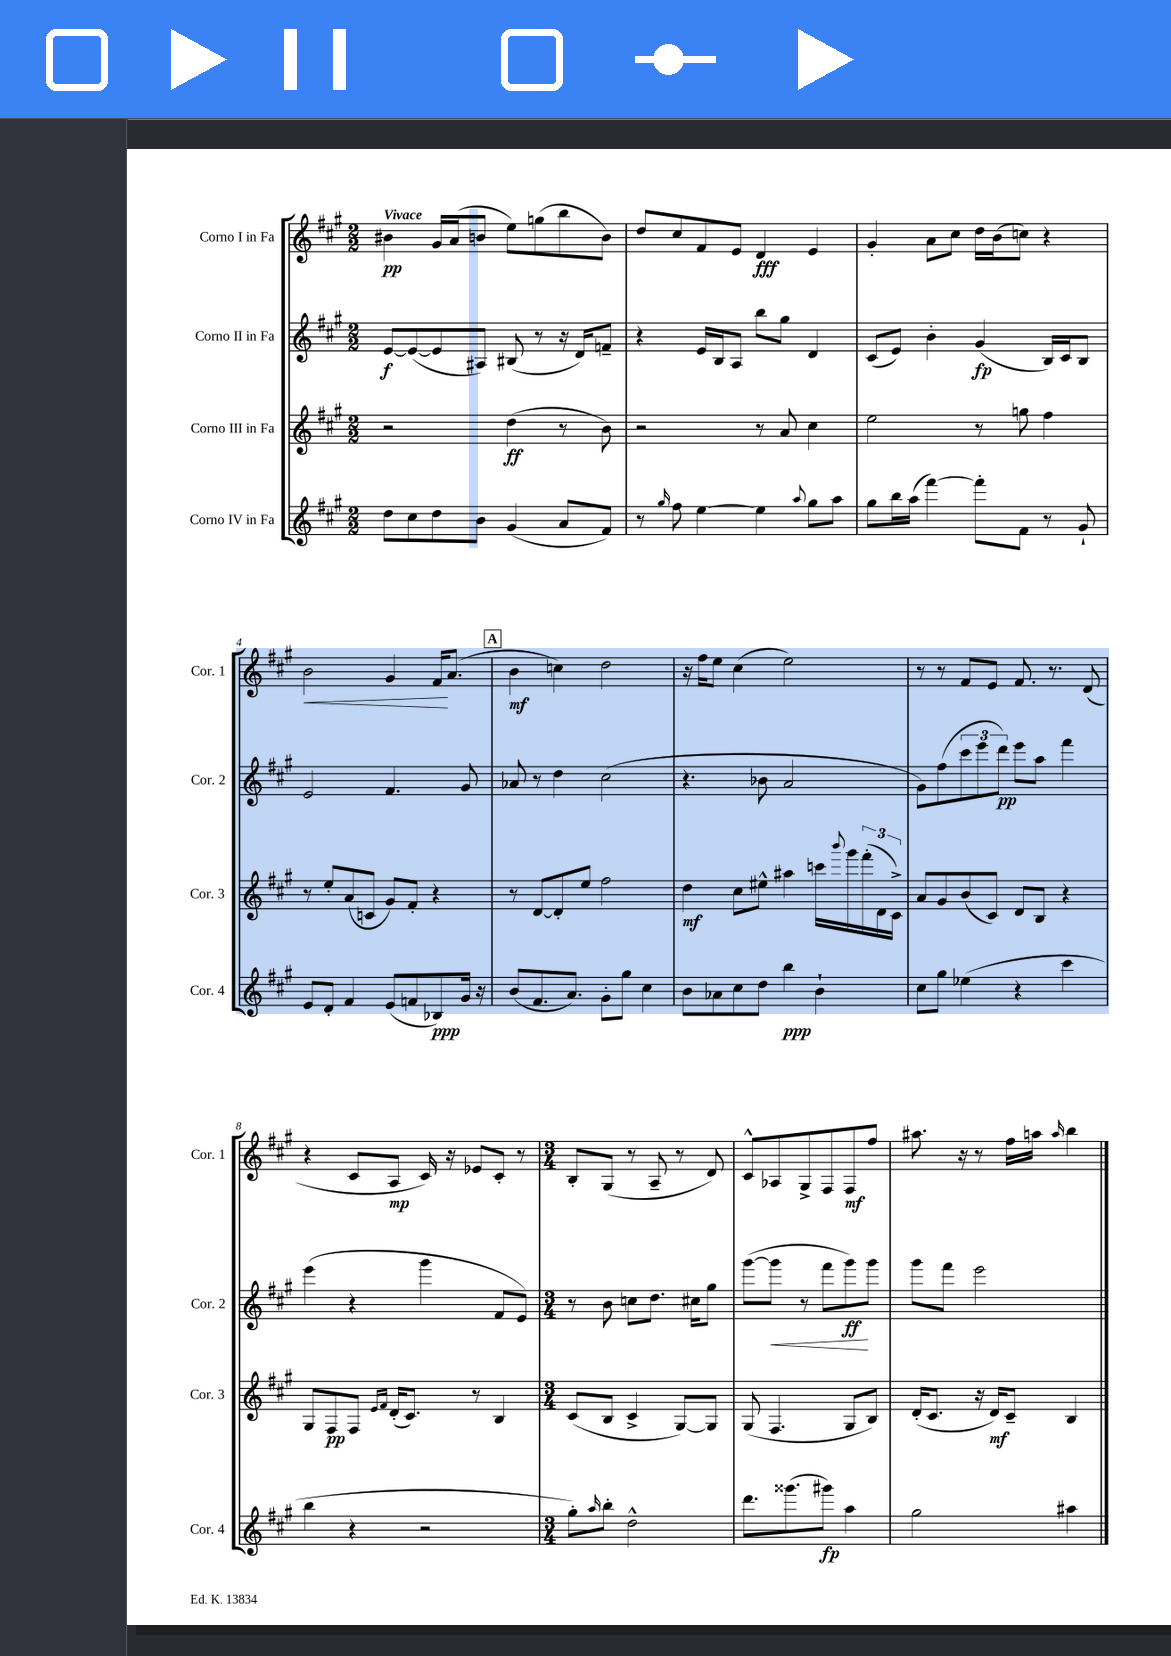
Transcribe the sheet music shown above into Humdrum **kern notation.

**kern	**dynam	**kern	**dynam	**kern	**dynam	**kern	**dynam
*part4	*part4	*part3	*part3	*part2	*part2	*part1	*part1
*staff4	*staff4	*staff3	*staff3	*staff2	*staff2	*staff1	*staff1
*I"Corno IV in Fa	*	*I"Corno III in Fa	*	*I"Corno II in Fa	*	*I"Corno I in Fa	*
*I'Cor. 4	*	*I'Cor. 3	*	*I'Cor. 2	*	*I'Cor. 1	*
*clefG2	*	*clefG2	*	*clefG2	*	*clefG2	*
*k[f#c#g#]	*	*k[f#c#g#]	*	*k[f#c#g#]	*	*k[f#c#g#]	*
*M2/2	*	*M2/2	*	*M2/2	*	*M2/2	*
=1	=1	=1	=1	=1	=1	=1	=1
!	!	!	!	!	!	!LO:TX:a:B:t=Vivace	!
8dd\L	.	2r	.	[8e/L	f	4b#X\	pp
8cc#\	.	.	.	(8e/_	.	.	.
8dd\	.	.	.	8e/]	.	16g#/LL	.
.	.	.	.	.	.	(16a/J	.
8b\J	.	.	.	8A#X/J)	.	8bn/J	.
(4g#/	.	(4dd\	ff	(8B#X/	.	8ee\L)	.
.	.	.	.	8r	.	(8ggn\	.
8a/L	.	8r	.	16r	.	8bb\	.
.	.	.	.	16d/KL)	.	.	.
8f#/J)	.	8b\)	.	8fn~/J	.	8b\J)	.
=2	=2	=2	=2	=2	=2	=2	=2
8r	.	2r	.	4r	.	8dd/L	.
16qqgg#/	.	.	.	.	.	.	.
8ff#\	.	.	.	.	.	8cc#/	.
[4ee\	.	.	.	16e/LL	.	8f#/	.
.	.	.	.	16B/J	.	.	.
.	.	.	.	8A/J	.	8e/J	.
4ee\]	.	8r	.	8bb\L	.	4d/	fff
.	.	8a/	.	8gg#\J	.	.	.
8qqaa/	.	.	.	.	.	.	.
8gg#\L	.	4cc#\	.	4d/	.	4e/	.
8aa\J	.	.	.	.	.	.	.
=3	=3	=3	=3	=3	=3	=3	=3
8gg#\L	.	2ee\	.	(8c#/L	.	4g#'/	.
16bb\L	.	.	.	8e/J)	.	.	.
(16aa\JJ	.	.	.	.	.	.	.
[4fff#\)	.	.	.	4b'\	.	8a\L	.
.	.	.	.	.	.	8cc#\J	.
8fff#'\L]	.	8r	.	(4g#/	fp	16dd\LL	.
.	.	.	.	.	.	(16b\J	.
8f#\J	.	8ggn\	.	.	.	8ccn\J)	.
8r	.	4ff#\	.	16B/LL)	.	4r	.
.	.	.	.	16c#/J	.	.	.
8g#`/	.	.	.	8B/J	.	.	.
!!LO:LB:g=z
=4	=4	=4	=4	=4	=4	=4	=4
!	!	!	!	!	!	!	!LO:HP:b
8e/L	.	8r	.	2e/	.	2b\	<
8d'/J	.	8ee'/L	.	.	.	.	.
4f#/	.	(8a/	.	.	.	.	.
.	.	8cn/J	.	.	.	.	.
(8e/L	.	8g#/L)	.	4.f#/	.	4g#/	.
8fn/	.	8f#'/J	.	.	.	.	.
8B-X/)	ppp	4r	.	.	.	16f#/KL	.
.	.	.	.	.	.	(8.a/J	[
16g#/Jk	.	.	.	8g#/	.	.	.
16r	.	.	.	.	.	.	.
!!LO:REH:place=s1:t=A
=5	=5	=5	=5	=5	=5	=5	=5
(8b/L	.	8r	.	8a-X/	.	4b\	mf
8.f#/	.	[8d/L	.	8r	.	.	.
.	.	8d'/]	.	4dd\	.	4ccn\)	.
8.a/J)	.	.	.	.	.	.	.
.	.	8ee/J	.	.	.	.	.
8g#'\L	.	2ff#\	.	(2cc#\	.	2dd\	.
8gg#\J	.	.	.	.	.	.	.
4cc#\	.	.	.	.	.	.	.
=6	=6	=6	=6	=6	=6	=6	=6
8b\L	.	4dd\	mf	4.r	.	16r	.
.	.	.	.	.	.	16ff#\KL	.
8a-X\	.	.	.	.	.	8ee\J	.
8cc#\	.	8cc#\L	.	.	.	(4cc#\	.
8dd\J	.	8ee#X^^\J	.	8b-X\	.	.	.
4bb\	ppp	4aa#X\	.	2a/	.	2ee\)	.
4b`\	.	16cccn\LL	.	.	.	.	.
.	.	8qqbbb/	.	.	.	.	.
.	.	16ggg#\	.	.	.	.	.
.	.	(24fff#'\	.	.	.	.	.
.	.	24d\	.	.	.	.	.
.	.	24c#^\JJ)	.	.	.	.	.
=7	=7	=7	=7	=7	=7	=7	=7
8cc#\L	.	8a/L	.	8g#\L)	.	8r	.
8gg#\J	.	8g#/	.	(8ff#\	.	8r	.
(4ee-X\	.	(8b/	.	12ccc#\	.	8f#/L	.
.	.	.	.	12eee\	.	.	.
.	.	8c#/J)	.	.	.	8e/J	.
.	.	.	.	12ddd\J)	pp	.	.
4r	.	8d/L	.	8eee\L	.	8.f#/	.
.	.	8B/J	.	8aa\J	.	.	.
.	.	.	.	.	.	8.r	.
4ccc#\	.	4r	.	4fff#\	.	.	.
.	.	.	.	.	.	(8d/	.
!!LO:LB:g=z
=8	=8	=8	=8	=8	=8	=8	=8
4bb\	.	8G#/L	.	(4eee\	.	4r	.
.	.	8F#/	pp	.	.	.	.
4r	.	8F#/J	.	4r	.	8c#/L	.
.	.	16qqe/LL	.	.	.	.	.
.	.	16qqf#/JJ	.	.	.	.	.
.	.	(16d'/KL	.	.	.	8A/J	mp
.	.	8.c#/J)	.	.	.	.	.
2r	.	.	.	4ggg#\	.	16c#/)	.
.	.	.	.	.	.	16r	.
.	.	8r	.	.	.	8e-X/L	.
.	.	4B/	.	8f#/L	.	8c#'/J	.
.	.	.	.	8e/J)	.	8r	.
=9	=9	=9	=9	=9	=9	=9	=9
*M3/4	*	*M3/4	*	*M3/4	*	*M3/4	*
8gg#'\L)	.	(8c#/L	.	8r	.	8B'/L	.
16qqaa/	.	.	.	.	.	.	.
8bb'\J	.	8B/J	.	8b\	.	(8G#/J	.
2dd^^\	.	4c#^/	.	8ccn\L	.	8r	.
.	.	.	.	8.dd\J	.	8A~/	.
.	.	[8G#/L)	.	.	.	8r	.
.	.	.	.	16cc#X\KL	.	.	.
.	.	8G#/J]	.	8gg#\J	.	8d/)	.
=10	=10	=10	=10	=10	=10	=10	=10
8.ddd\L	.	(8G#/	.	([8ggg#\L	.	8c#^^/L	.
!	!	!	!	!	!LO:HP:b	!	!
.	.	4.F#/	.	8ggg#\J]	<	8A-X/	.
(8.ggg##X\	.	.	.	.	.	.	.
.	.	.	.	8r	.	8G#^/	.
8ggg#X\J)	fp	.	.	8fff#\L	.	8F#/	.
4aa\	.	8G#/L	.	8ggg#\)	ff	8F#/	mf
.	.	8B/J)	.	8ggg#\J	[	8ff#/J	.
=11	=11	=11	=11	=11	=11	=11	=11
2gg#\	.	(16d'/KL	.	8ggg#\L	.	8.aa#X\	.
.	.	8.c#/J	.	.	.	.	.
.	.	.	.	8fff#\J	.	.	.
.	.	.	.	.	.	16r	.
.	.	16r	.	2eee\	.	8r	.
.	.	16d/KL)	mf	.	.	.	.
.	.	8c#~/J	.	.	.	16ff#\LL	.
.	.	.	.	.	.	16aan\JJ	.
.	.	.	.	.	.	16qqaa/	.
4aa#X\	.	4B/	.	.	.	4bb\	.
==	==	==	==	==	==	==	==
*-	*-	*-	*-	*-	*-	*-	*-
